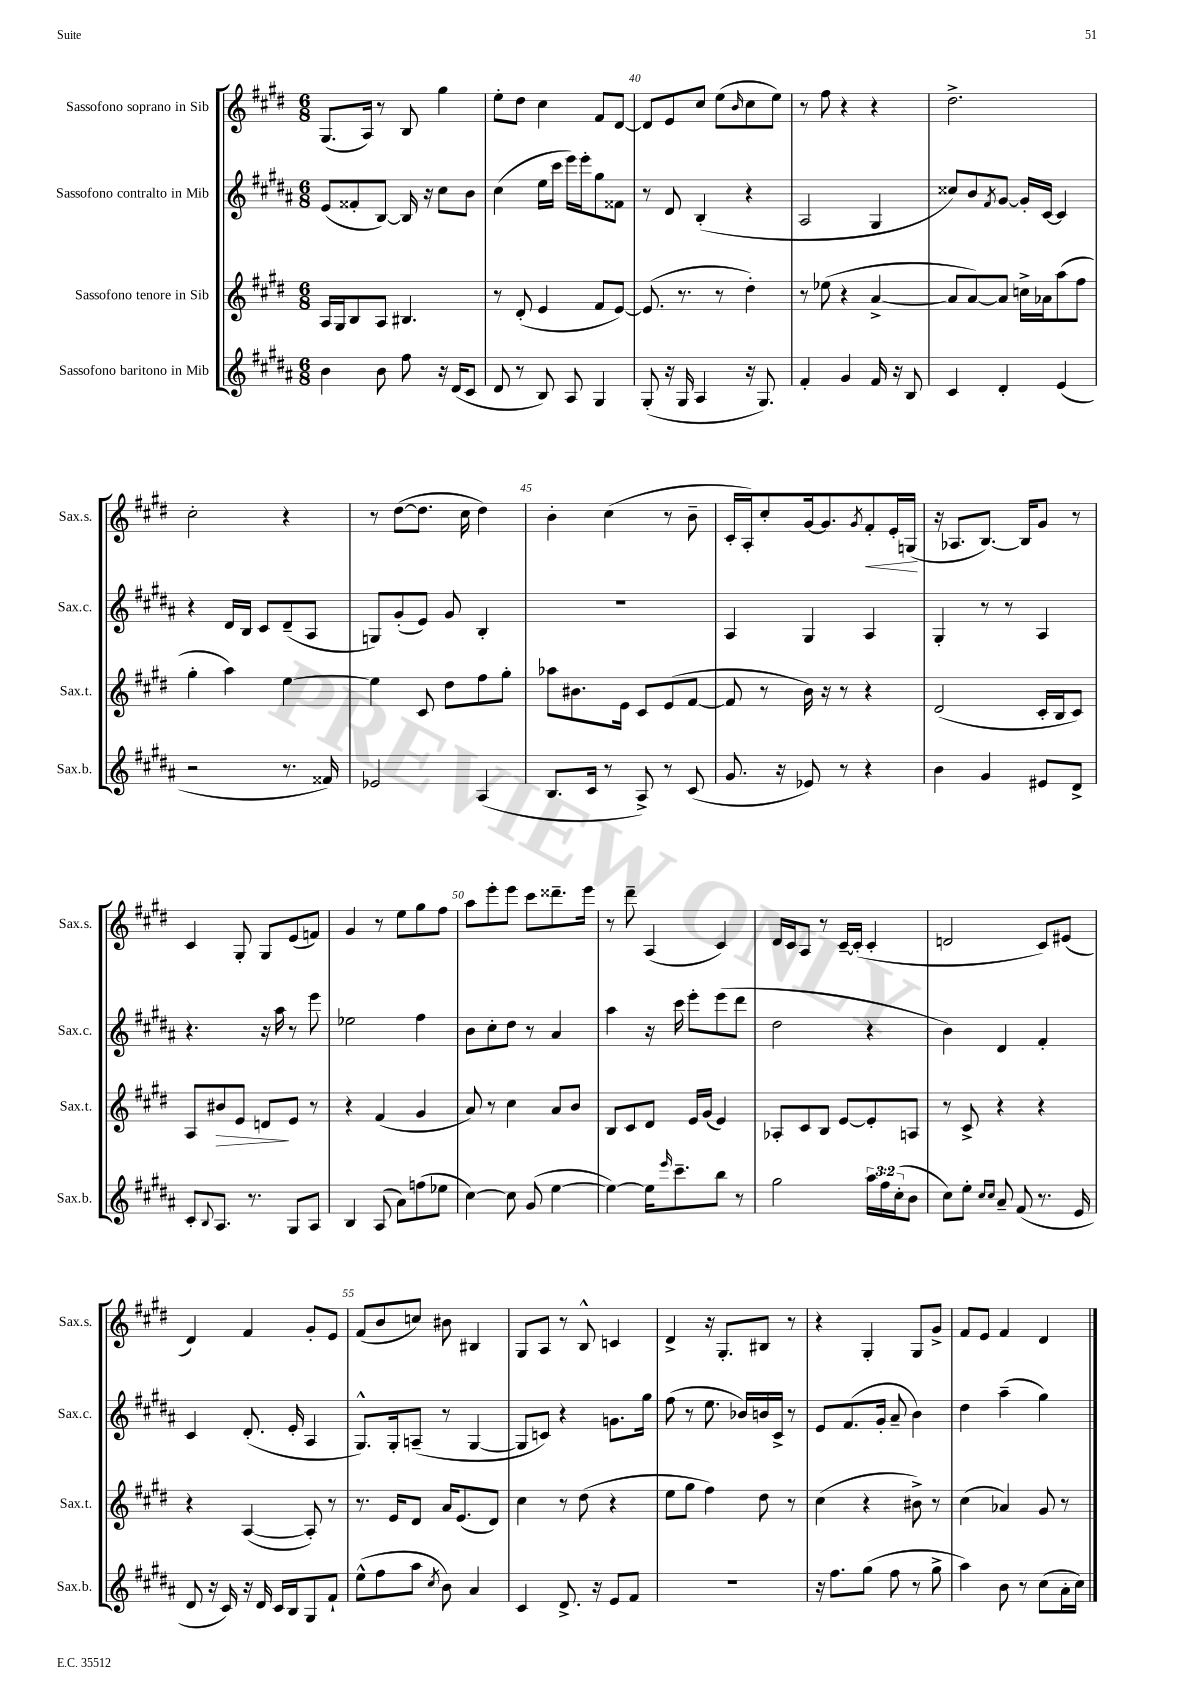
<<
\new StaffGroup <<
\new Staff = "s0" \with { instrumentName = "Sassofono soprano in Sib" shortInstrumentName = "Sax.s." } {
    \clef treble \key e \major \numericTimeSignature \time 6/8
    gis8.( a16) r8 b8 gis''4 |
    e''8-. dis''8 cis''4 fis'8 dis'8~ |
    dis'8 e'8 cis''8 e''8( \grace { b'16 } cis''8 e''8) |
    r8 fis''8 r4 r4 |
    dis''2.-> |
    cis''2-. r4 |
    r8 dis''8~( dis''8. cis''16 dis''4) |
    b'4-. cis''4( r8 b'8-- |
    cis'16-. a16-.) cis''8-. gis'16~ gis'8. \acciaccatura { gis'8 } fis'8-.\< e'16-. g16\!( |
    r16 aes8. b8.~) b16 gis'8 r8 |
    cis'4 gis8-. gis8 e'8( f'8) |
    gis'4 r8 e''8 gis''8 fis''8 |
    a''8 e'''8-. e'''8 cis'''8 disis'''8.-- e'''16 |
    r8 dis'''8-- a4( cis'4) |
    dis'16 cis'16 a8 r8 cis'16~-- cis'16-.( cis'4-. |
    d'2 cis'8) eis'8( |
    dis'4) fis'4 gis'8-. e'8 |
    fis'8( b'8 c''8) bis'8 bis4 |
    gis8 a8 r8 b8-^ c'4 |
    dis'4-> r16 gis8.-. bis8 r8 |
    r4 gis4-. gis8 gis'8-> |
    fis'8 e'8 fis'4 dis'4 \bar "|." |
}
\new Staff = "s1" \with { instrumentName = "Sassofono contralto in Mib" shortInstrumentName = "Sax.c." } {
    \clef treble \key b \major \numericTimeSignature \time 6/8
    e'8( fisis'8-. b8~) b16 r16 cis''8 b'8 |
    cis''4( e''16 cis'''16 e'''16) e'''16-. gis''8 fisis'8 |
    r8 dis'8 b4-.( r4 |
    ais2 gis4 |
    cisis''8) b'8 \acciaccatura { fis'8 } gis'8~ gis'16-. cis'16~ cis'4 |
    r4 dis'16 b16 cis'8 dis'8--( ais8 |
    g8) gis'8-.( e'8) gis'8 b4-. |
    R2. |
    ais4 gis4 ais4 |
    gis4-. r8 r8 ais4 |
    r4. r16 ais''16 r8 e'''8 |
    ees''2 fis''4 |
    b'8 cis''8-. dis''8 r8 ais'4 |
    ais''4 r16 cis'''16 e'''8-. e'''8( dis'''8 |
    dis''2 r4 |
    b'4) dis'4 fis'4-. |
    cis'4 dis'8.-.( e'16-. ais4 |
    gis8.-^) gis16-. a8--( r8 gis4~ |
    gis8 c'8) r4 g'8. gis''16 |
    fis''8( r8 e''8. bes'16) b'16 cis'16-> r8 |
    e'8 fis'8.( gis'16-. ais'8-- b'4) |
    dis''4 ais''4--( gis''4) \bar "|." |
}
\new Staff = "s2" \with { instrumentName = "Sassofono tenore in Sib" shortInstrumentName = "Sax.t." } {
    \clef treble \key e \major \numericTimeSignature \time 6/8
    a16 gis16 b8 a8 bis4. |
    r8 dis'8-.( e'4 fis'8 e'8~) |
    e'8.( r8. r8 dis''4-.) |
    r8 ees''8( r4 a'4~-> |
    a'8 a'8~) a'8 c''16-> aes'16 a''8( fis''8 |
    gis''4-. a''4) e''4~ |
    e''4 cis'8 dis''8 fis''8 gis''8-. |
    aes''8 bis'8. e'16 cis'8 e'8( fis'8~ |
    fis'8 r8 b'16) r16 r8 r4 |
    dis'2( cis'16-. b16 cis'8) |
    a8 bis'8\> e'8 d'8\! e'8 r8 |
    r4 fis'4( gis'4 |
    a'8) r8 cis''4 a'8 b'8 |
    b8 cis'8 dis'8 e'16 gis'16( e'4) |
    aes8-. cis'8 b8 e'8~ e'8-. a8 |
    r8 cis'8-> r4 r4 |
    r4 a4~( a8-.) r8 |
    r8. e'16 dis'8 a'16 e'8.( dis'8) |
    cis''4 r8 dis''8( r4 |
    e''8 gis''8 fis''4) dis''8 r8 |
    cis''4( r4 bis'8->) r8 |
    cis''4( aes'4) gis'8 r8 \bar "|." |
}
\new Staff = "s3" \with { instrumentName = "Sassofono baritono in Mib" shortInstrumentName = "Sax.b." } {
    \clef treble \key b \major \numericTimeSignature \time 6/8 \override Staff.TupletNumber.text = #tuplet-number::calc-fraction-text
    b'4 b'8 fis''8 r16 dis'16( cis'8 |
    dis'8 r8 b8) ais8 gis4 |
    gis8-.( r16 gis16 ais4 r16 gis8.) |
    fis'4-. gis'4 fis'16 r16 b8 |
    cis'4 dis'4-. e'4( |
    r2 r8. fisis'16) |
    ees'2 ais4( |
    b8. cis'16 r8 ais8->) r8 cis'8( |
    gis'8. r16 ees'8) r8 r4 |
    b'4 gis'4 eis'8 dis'8-> |
    cis'8-. \appoggiatura { b8 } ais8. r8. gis8 ais8 |
    b4 ais8( ais'8) f''8( ees''8 |
    cis''4~) cis''8 gis'8( e''4~ |
    e''4~) e''16 \grace { e'''16 } cis'''8.-- b''8 r8 |
    gis''2 \tuplet 3/2 { ais''16 fis''16 cis''16-.( } b'8 |
    cis''8) e''8-. \grace { cis''16 cis''16 } ais'8-- fis'8( r8. e'16 |
    dis'8 r16 cis'16) r16 dis'16 cis'16 b16 gis8 fis'8-! |
    e''8-^( fis''8 ais''8 \acciaccatura { cis''8 } b'8) ais'4 |
    cis'4 dis'8.-> r16 e'8 fis'8 |
    R2. |
    r16 fis''8. gis''8( fis''8 r8 gis''8-> |
    ais''4) b'8 r8 cis''8( ais'16-. cis''16) \bar "|." |
}
>>
>>
\layout { \context { \Score currentBarNumber = #38 \override BarNumber.break-visibility = ##(#f #t #t) barNumberVisibility = #(every-nth-bar-number-visible 5) } }
